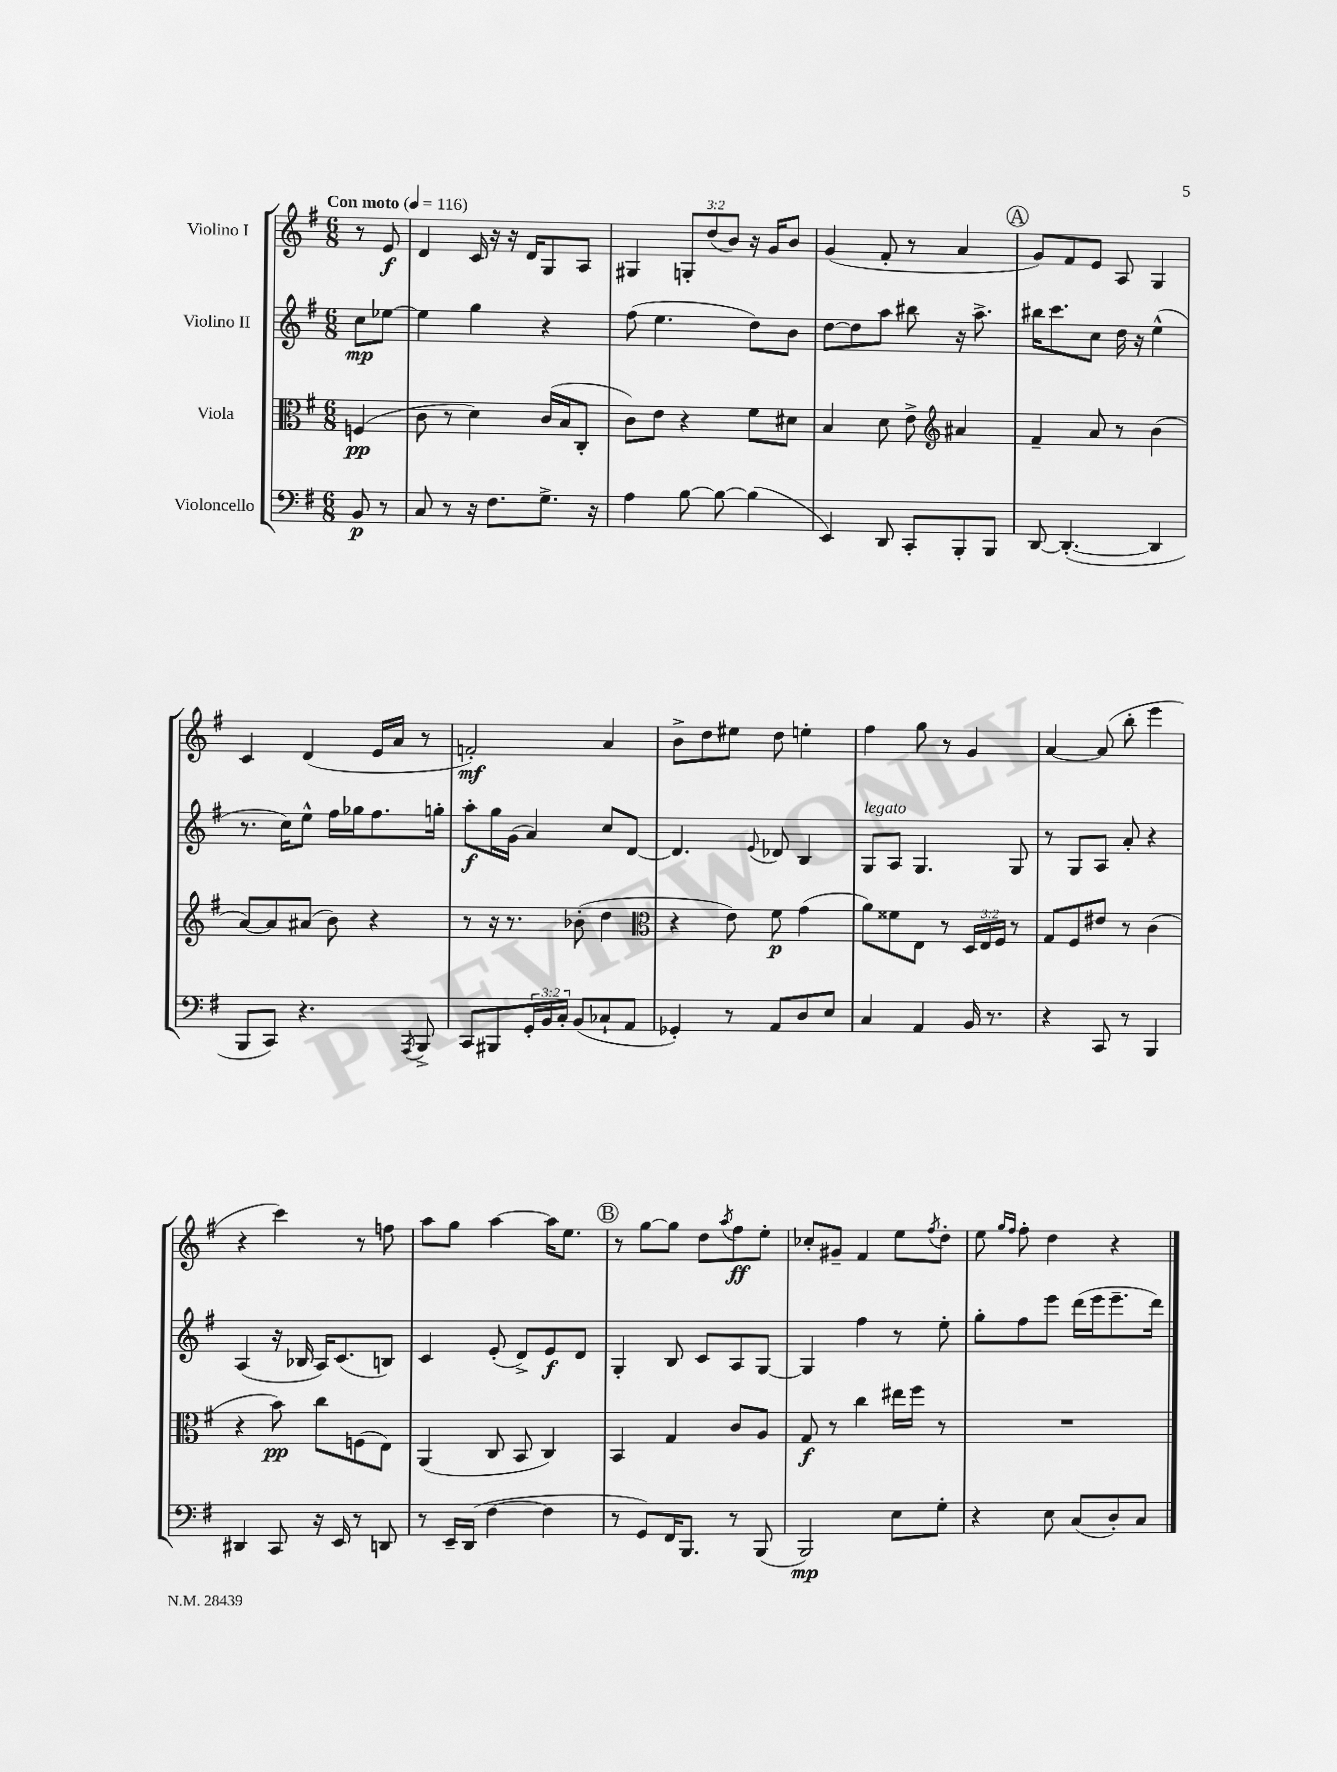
<<
\new StaffGroup <<
\new Staff = "s0" \with { instrumentName = "Violino I" } {
    \clef treble \key g \major \numericTimeSignature \time 6/8 \override Staff.TupletNumber.text = #tuplet-number::calc-fraction-text \partial 4 \tempo "Con moto" 4 = 116
    r8 e'8\f |
    d'4 c'16 r16 r16 d'16 g8 a8 |
    gis4 \tuplet 3/2 { g8-. d''8( b'8) } r16 g'16 b'8 |
    g'4( fis'8-. r8 a'4 |
    \mark \markup { \circle "A" } g'8) fis'8 e'8 a8 g4 |
    c'4 d'4( e'16 a'16 r8 |
    f'2-.\mf) a'4 |
    b'8-> d''8 eis''8 d''8 e''4-. |
    fis''4 g''8 r8 g'4 |
    a'4~ a'8( b''8-. e'''4 |
    r4 c'''4) r8 f''8 |
    a''8 g''8 a''4~ a''16 e''8. |
    \mark \markup { \circle "B" } r8 g''8~ g''8 d''8 \acciaccatura { a''8 } fis''8\ff e''8-. |
    ces''8-. gis'8-- fis'4 e''8 \acciaccatura { fis''8 } d''8-. |
    e''8 \grace { g''16 fis''16 } fis''8-. d''4 r4 \bar "|." |
}
\new Staff = "s1" \with { instrumentName = "Violino II" } {
    \clef treble \key g \major \numericTimeSignature \time 6/8 \partial 4
    c''8\mp ees''8~ |
    ees''4 g''4 r4 |
    fis''8( e''4. d''8) b'8 |
    d''8~ d''8 a''8 bis''8 r16 a''8.-> |
    \mark \markup { \circle "A" } bis''16 c'''8. c''8 d''16 r16 e''4-^( |
    r8. c''16) e''8-^ fis''16 ges''16 fis''8. g''16-. |
    a''8-.\f g''16 g'16( a'4) c''8 d'8~ |
    d'4. \appoggiatura { e'8 } des'8 b4 |
    g8^\markup { \italic "legato" } a8 g4. g8 |
    r8 g8 a8 a'8-. r4 |
    a4( r16 bes16 a16) c'8.( b8) |
    c'4 e'8-.( d'8->) e'8\f d'8 |
    \mark \markup { \circle "B" } g4-. b8 c'8 a8 g8~ |
    g4 fis''4 r8 e''8-. |
    g''8-. fis''8 e'''8 d'''16( e'''16 e'''8.-- d'''16) \bar "|." |
}
\new Staff = "s2" \with { instrumentName = "Viola" } {
    \clef alto \key g \major \numericTimeSignature \time 6/8 \override Staff.TupletNumber.text = #tuplet-number::calc-fraction-text \partial 4
    f4\pp( |
    c'8 r8 d'4) c'16( b16 c8-. |
    c'8) e'8 r4 fis'8 dis'8 |
    b4 d'8 e'8-> \clef treble ais'4 |
    \mark \markup { \circle "A" } fis'4-- a'8 r8 b'4( |
    a'8~) a'8 ais'8( b'8) r4 |
    r8 r16 r8. bes'8-.( d''4 |
    \clef alto r4 e'8) fis'8\p g'4( |
    a'8) fisis'8 e8 r8 \tuplet 3/2 { d16 e16 fis16 } r8 |
    g8 fis8 eis'8 r8 c'4( |
    r4 b'8\pp) c''8 f8( e8) |
    a,4( c8 b,8 c4) |
    \mark \markup { \circle "B" } b,4 g4 c'8 a8 |
    g8\f r8 c''4 eis''16 fis''16 r8 |
    R2. \bar "|." |
}
\new Staff = "s3" \with { instrumentName = "Violoncello" } {
    \clef bass \key g \major \numericTimeSignature \time 6/8 \override Staff.TupletNumber.text = #tuplet-number::calc-fraction-text \partial 4
    b,8\p r8 |
    c8 r8 r16 fis8. g8.-> r16 |
    a4 b8~ b8~ b4( |
    e,4) d,8 c,8-. b,,8-. b,,8 |
    \mark \markup { \circle "A" } d,8~ d,4.~-.( d,4 |
    b,,8 c,8) r4. \acciaccatura { a,,8 } b,,8-> |
    c,8 bis,,8 \tuplet 3/2 { g,16-. b,16 c16-. } b,8( ces8-! a,8 |
    ges,4-.) r8 a,8 d8 e8 |
    c4 a,4 b,16 r8. |
    r4 c,8 r8 b,,4 |
    dis,4 c,8 r16 e,16 r8 d,8 |
    r8 e,16-- d,16( fis4~ fis4 |
    \mark \markup { \circle "B" } r8 g,8) fis,16 b,,8. r8 b,,8( |
    b,,2\mp) e8 g8-. |
    r4 e8 c8( d8-.) c8 \bar "|." |
}
>>
>>
\layout { \context { \Score \remove "Bar_number_engraver" } }
